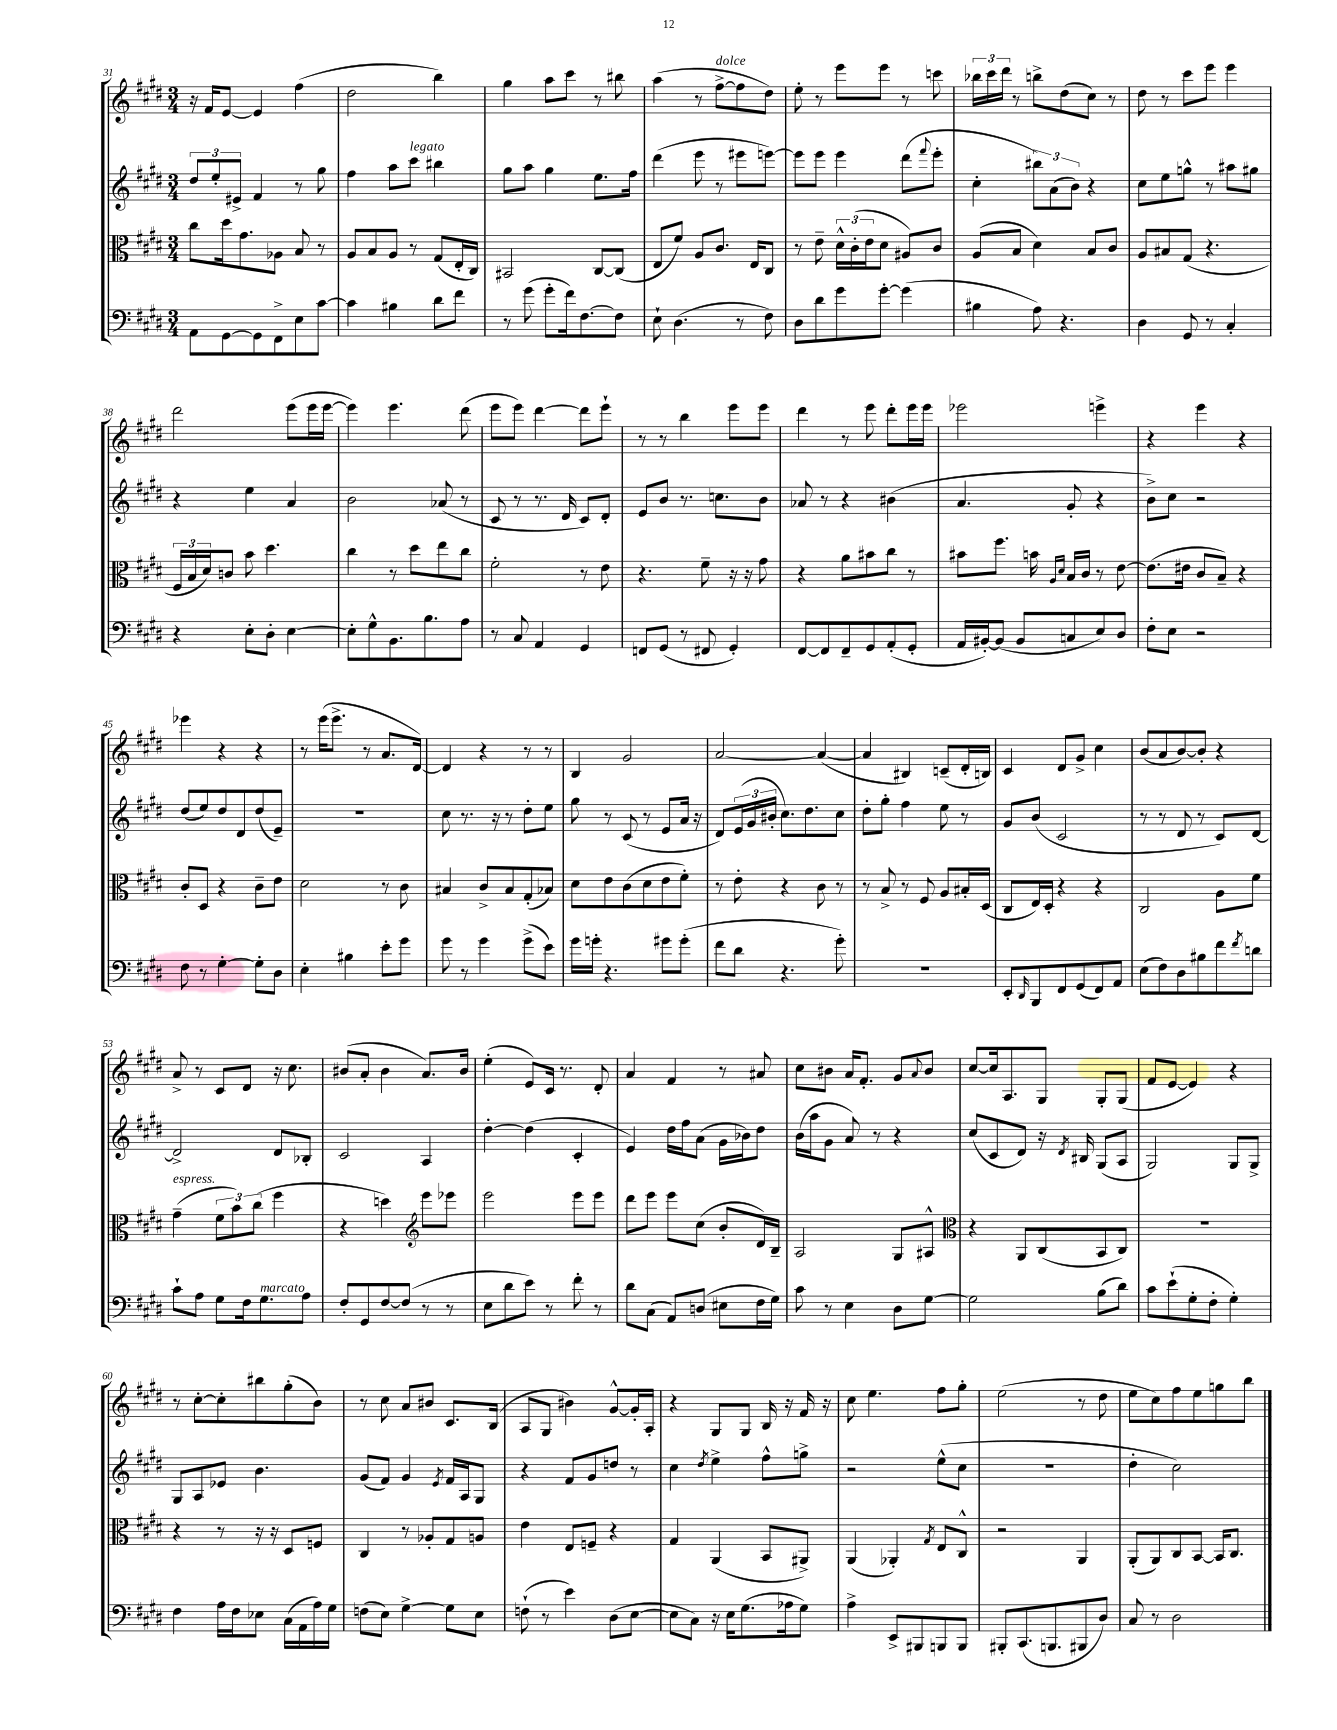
<<
\new StaffGroup <<
\new Staff = "s0" {
    \clef treble \key e \major \numericTimeSignature \time 3/4
    r16 fis'16 e'8~ e'4 fis''4( |
    dis''2 b''4) |
    gis''4 a''8 cis'''8 r8 bis''8 |
    a''4( r8 fis''8~->^\markup { \italic "dolce" } fis''8 dis''8) |
    e''8-. r8 e'''8 e'''8 r8 c'''8 |
    \tuplet 3/2 { bes''16 cis'''16 dis'''16 } r8 b''8-> dis''8( cis''8) r8 |
    dis''8 r8 cis'''8 e'''8 e'''4 |
    dis'''2 e'''8( e'''16 e'''16~ |
    e'''4) e'''4. dis'''8( |
    e'''8 e'''8) dis'''4~ dis'''8 e'''8-! |
    r8 r8 b''4 e'''8 e'''8 |
    dis'''4 r8 e'''8 dis'''8-. e'''16 e'''16 |
    ees'''2 e'''4-> |
    r4 e'''4 r4 |
    ees'''4 r4 r4 |
    r8 e'''16( e'''8.-> r8 a'8. dis'16~) |
    dis'4 r4 r8 r8 |
    b4 gis'2 |
    a'2~ a'4~( |
    a'4 bis4) c'8--( dis'16-. b16) |
    cis'4 dis'8 gis'8-> cis''4 |
    b'8( a'8 b'8~) b'8-. r4 |
    a'8-> r8 cis'8 dis'8 r16 cis''8. |
    bis'8( a'8-. bis'4 a'8.) bis'16 |
    e''4-.( e'8) cis'16 r8. dis'8-. |
    a'4 fis'4 r8 ais'8 |
    cis''8 bis'8 a'16 fis'8.-. gis'8 \appoggiatura { a'8 } bis'8 |
    cis''8~ cis''16 a8. gis8 gis8-. gis8( |
    fis'8 e'8~ e'4) r4 |
    r8 cis''8~-. cis''8-. bis''8 gis''8-.( b'8) |
    r8 cis''8 a'8 bis'8 cis'8. b16( |
    a8 gis8 bis'4) gis'8~-^ gis'16-. a16-. |
    r4 gis8 gis8 b16 r16 fis'16 r16 |
    cis''8 e''4. fis''8 gis''8-. |
    e''2( r8 dis''8 |
    e''8 cis''8) fis''8 e''8 g''8 b''8 \bar "|." |
}
\new Staff = "s1" {
    \clef treble \key e \major \numericTimeSignature \time 3/4
    \tuplet 3/2 { dis''8 e''8-. eis'8-> } fis'4 r8 gis''8 |
    fis''4 a''8 cis'''8^\markup { \italic "legato" } bis''4 |
    gis''8 a''8 gis''4 e''8. fis''16 |
    dis'''4( e'''8 r8 eis'''8 e'''8~) |
    e'''8 e'''8 e'''4 dis'''8( \appoggiatura { fis'''8 } e'''8-. |
    cis''4-. \tuplet 3/2 { bis''8) a'8( b'8) } r4 |
    cis''8 e''8 g''8-^ r8 ais''8 gis''8 |
    r4 e''4 a'4 |
    b'2 aes'8( r8 |
    cis'8 r8 r8. dis'16 cis'8) dis'8-. |
    e'8 b'8 r8. c''8. b'8 |
    aes'8 r8 r4 bis'4( |
    a'4. gis'8-. r4 |
    b'8->) cis''8 r2 |
    dis''8( e''8) dis''8 dis'8 dis''8( e'8--) |
    R2. |
    cis''8 r8. r16 r8 dis''8-. e''8 |
    gis''8 r8 cis'8( r8 e'8 a'16 r16 |
    dis'8) \tuplet 3/2 { e'16( gis'16 bis'16-. } cis''8.) dis''8. cis''8 |
    dis''8-. gis''8-. fis''4 e''8 r8 |
    gis'8 b'8( cis'2 |
    r8 r8 dis'8 r8 cis'8) dis'8~ |
    dis'2-> dis'8 bes8-. |
    cis'2 a4 |
    dis''4~-. dis''4( cis'4-. |
    e'4) dis''16 fis''16 a'8( gis'16 bes'16) dis''8 |
    b'16( a''16 gis'8 a'8) r8 r4 |
    cis''8( cis'8 dis'8) r16 \acciaccatura { dis'8 } bis16 gis8( a8 |
    gis2) gis8 gis8-> |
    gis8 a8 ees'8 b'4. |
    gis'8( fis'8) gis'4 \acciaccatura { e'8 } fis'16 a16 gis8 |
    r4 fis'8 gis'8 d''8 r8 |
    cis''4 \acciaccatura { dis''8 } e''4-> fis''8-^ g''8-> |
    r2 e''8-^( cis''8 |
    R2. |
    dis''4-. cis''2) \bar "|." |
}
\new Staff = "s2" {
    \clef alto \key e \major \numericTimeSignature \time 3/4
    cis''8 dis''16 gis'8. aes8 b8 r8 |
    a8 b8 a8 r8 gis8( e16-. cis16) |
    bis,2 cis8~ cis8( |
    e8 fis'8) a8 cis'8. e16 cis8 |
    r8 e'8-- \tuplet 3/2 { dis'16-^ cis'16-.( e'16 } dis'8 ais8) cis'8 |
    a8( b8 dis'4) b8 cis'8 |
    a8 bis8 gis8( r4. |
    \tuplet 3/2 { fis16 b16 dis'16) } c'8 b'8 dis''4. |
    cis''4 r8 dis''8 e''8 cis''8 |
    fis'2-. r8 e'8 |
    r4. fis'8-- r16 r16 gis'8 |
    r4 a'8 bis'8 cis''8 r8 |
    bis'8 fis''8. b'16 \grace { a16 dis'16 } b16 cis'16 r8 e'8~ |
    e'8.( eis'16 cis'8 b8--) r4 |
    cis'8-. dis8 r4 cis'8-- e'8 |
    dis'2 r8 cis'8 |
    bis4 cis'8-> bis8 gis8-.( bes8) |
    dis'8 e'8 cis'8( dis'8 e'8 fis'8-.) |
    r8 e'8-. r4 cis'8 r8 |
    r8 b8-> r8 fis8 a8 bis16-. dis16( |
    cis8 e16) dis16-. r4 r4 |
    cis2 a8 fis'8 |
    gis'4--^\markup { \italic "espress." }( \tuplet 3/2 { fis'8 b'8) cis''8( } fis''4 |
    r4 d''4) \clef treble e'''8 ees'''8 |
    e'''2 e'''8 e'''8 |
    dis'''8 e'''8 e'''8 cis''8( b'8-. dis'16) b16-- |
    a2 gis8 ais8-^ |
    \clef alto r4 a,8 cis8( b,8 cis8) |
    R2. |
    r4 r8 r16 r16 dis8 f8 |
    cis4 r8 aes8-. gis8 a8 |
    e'4 e8 f8-- r4 |
    gis4 a,4( b,8 ais,8->) |
    a,4( aes,4-.) \acciaccatura { gis8 } e8 cis8-^ |
    r2 a,4 |
    a,8-.( a,8) cis8 b,8~ b,16 cis8. \bar "|." |
}
\new Staff = "s3" {
    \clef bass \key e \major \numericTimeSignature \time 3/4
    a,8 gis,8~ gis,8 fis,8-> e8 cis'8~ |
    cis'4 bis4 dis'8 fis'8 |
    r8 gis'8( gis'8-. fis'16) fis8.~ fis8 |
    e8-! dis4.( r8 fis8) |
    dis8 dis'8 gis'8 gis'8~-. gis'4( |
    bis4 a8) r4. |
    dis4 gis,8 r8 cis4-. |
    r4 e8-. dis8-. e4~ |
    e8-. gis8-^ b,8. b8. a8 |
    r8 cis8 a,4 gis,4 |
    f,8 gis,8( r8 fis,8 gis,4-.) |
    fis,8~ fis,8 fis,8-- gis,8 a,8-.( gis,8-. |
    a,16 bis,16~-.) bis,8( bis,8 c8 e8) dis8 |
    fis8-. e8 r2 |
    fis8 r8 gis4~-. gis8-. dis8 |
    e4-. bis4 e'8-. gis'8 |
    gis'8 r8 gis'4 gis'8->( e'8) |
    gis'16 g'16-. r4. gis'8 gis'8-.( |
    fis'8 dis'8 r4. gis'8-.) |
    R2. |
    e,8-. \grace { dis,16 } b,,8 fis,8 gis,8( fis,8) a,8 |
    e8( fis8) dis8 bis8 fis'8 \acciaccatura { fis'8 } d'8 |
    cis'8-! a8 gis8 fis16 gis8.^\markup { \italic "marcato" } a8 |
    fis8-. gis,8 fis8~ fis8( r8 r8 |
    e8 dis'8 e'8) r8 fis'8-. r8 |
    dis'8 cis8( a,8) d8( eis8 fis16 gis16) |
    cis'8 r8 e4 dis8 gis8~ |
    gis2 b8( dis'8) |
    cis'8 e'8-!( gis8-. fis8-. gis4-.) |
    fis4 a16 fis16 ees8 cis16( a,16 a16) gis16 |
    f8( e8) gis4~-> gis8 e8 |
    f8-!( r8 e'4) dis8( e8~ |
    e8 cis8) r16 e16 gis8.( aes16 gis8) |
    a4-> e,8-> bis,,8 b,,8 b,,8 |
    bis,,8-. cis,8.( b,,8. bis,,8 dis8) |
    cis8 r8 dis2 \bar "|." |
}
>>
>>
\layout { \context { \Score currentBarNumber = #31 } }
